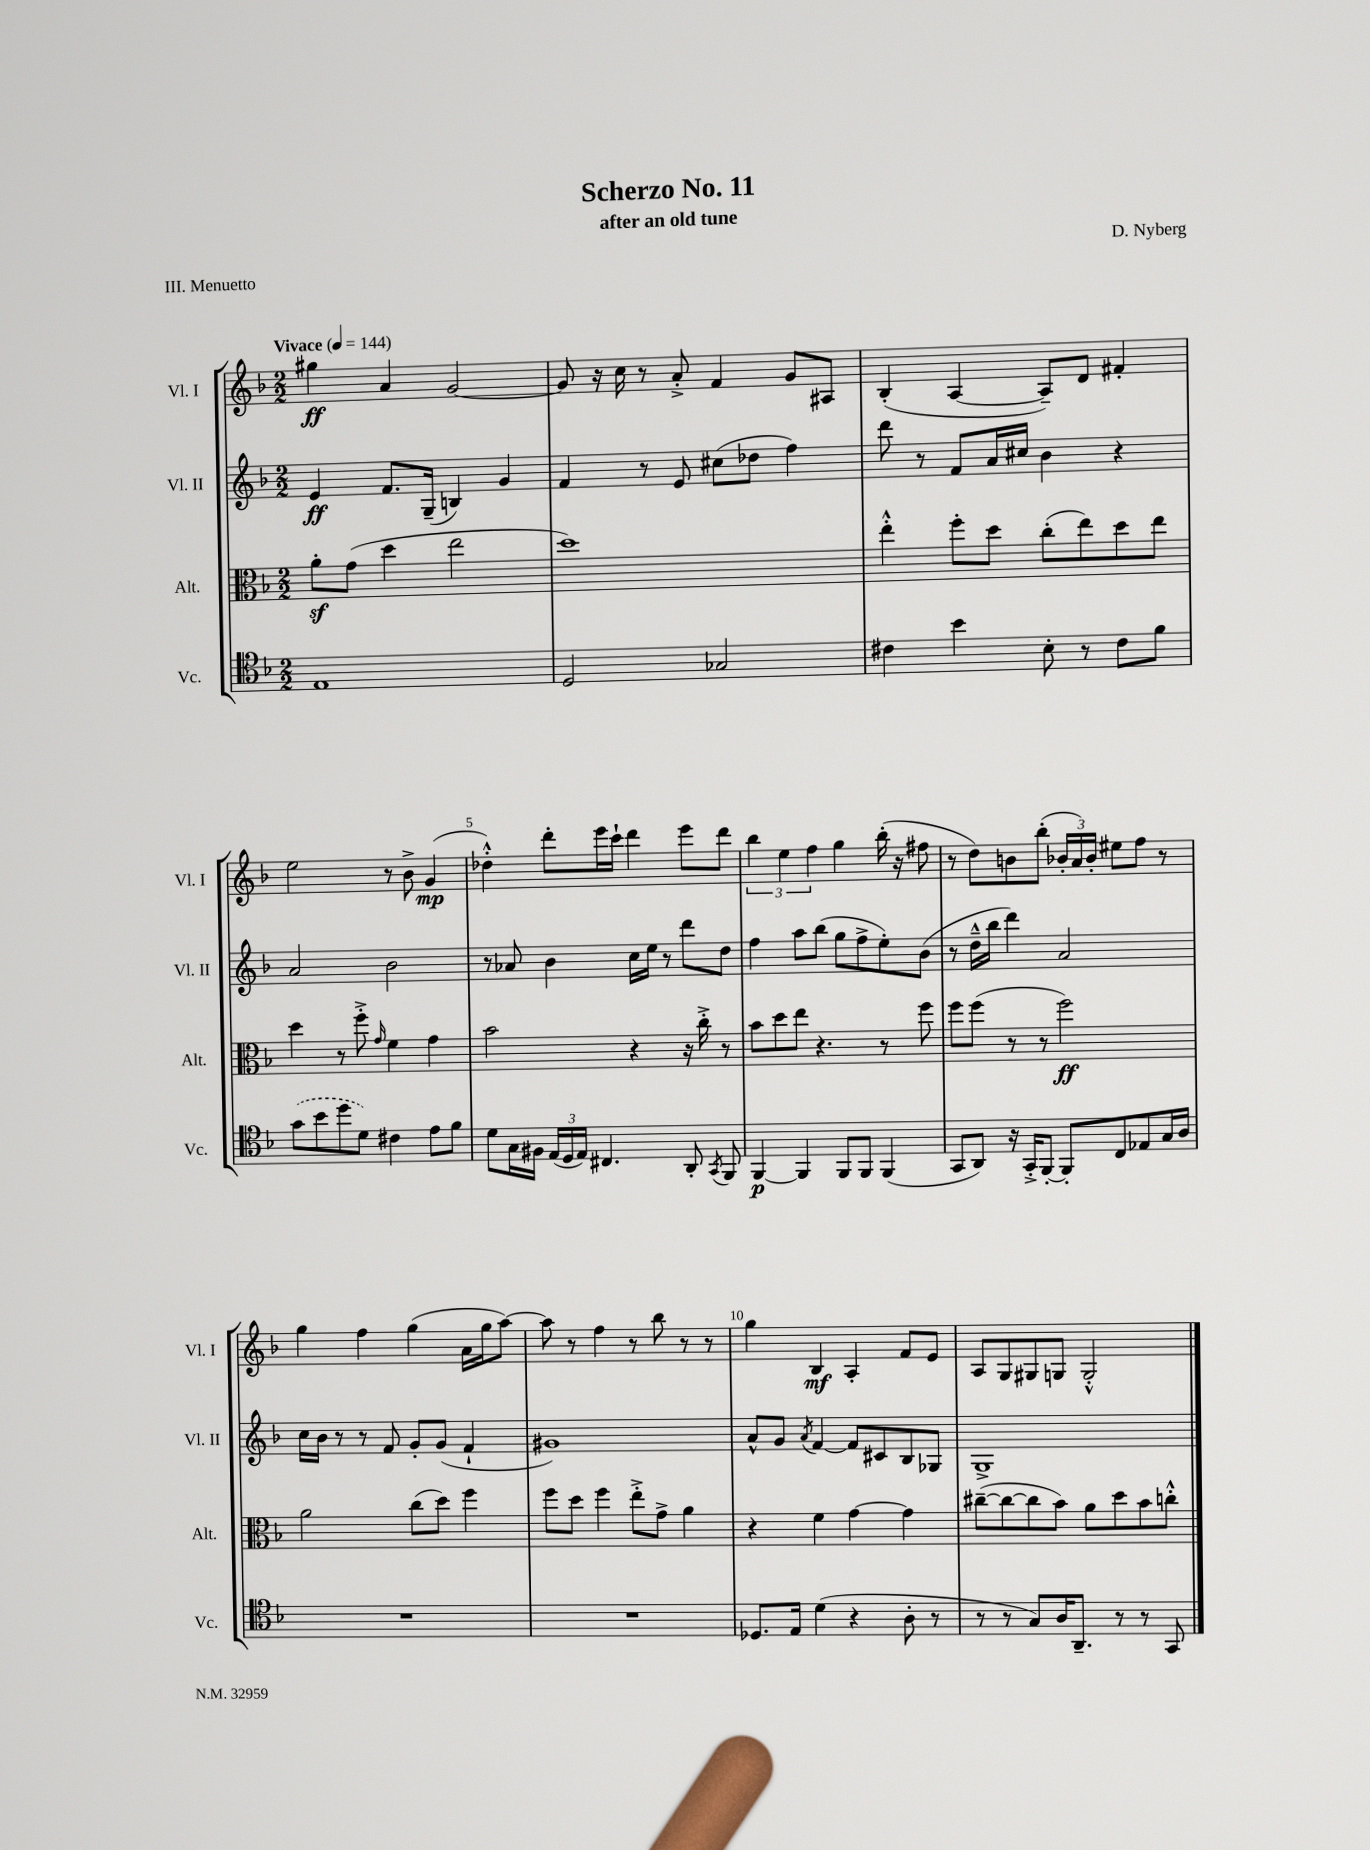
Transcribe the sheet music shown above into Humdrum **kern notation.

**kern	**dynam	**kern	**dynam	**kern	**dynam	**kern	**dynam
*part4	*part4	*part3	*part3	*part2	*part2	*part1	*part1
*staff4	*staff4	*staff3	*staff3	*staff2	*staff2	*staff1	*staff1
*I"Vc.	*	*I"Alt.	*	*I"Vl. II	*	*I"Vl. I	*
*I'Vc.	*	*I'Alt.	*	*I'Vl. II	*	*I'Vl. I	*
*clefC4	*	*clefC3	*	*clefG2	*	*clefG2	*
*k[b-]	*	*k[b-]	*	*k[b-]	*	*k[b-]	*
*M2/2	*	*M2/2	*	*M2/2	*	*M2/2	*
*MM144	*	*MM144	*	*MM144	*	*MM144	*
=1	=1	=1	=1	=1	=1	=1	=1
!	!	!	!	!	!	!LO:TX:a:B:t=Vivace	!
1E	.	8az'\L	.	4e/	ff	4gg#X\	ff
.	.	(8g\J	.	.	.	.	.
.	.	4dd\	.	8.f/L	.	4a/	.
.	.	.	.	(16G~/Jk	.	.	.
.	.	2ee\	.	4Bn/)	.	[2g/	.
.	.	.	.	4g/	.	.	.
=2	=2	=2	=2	=2	=2	=2	=2
2D/	.	1dd)	.	4f/	.	8g/]	.
.	.	.	.	.	.	16r	.
.	.	.	.	.	.	16cc\	.
.	.	.	.	8r	.	8r	.
.	.	.	.	8e/	.	8a'^/	.
2G-X/	.	.	.	(8cc#X\L	.	4f/	.
.	.	.	.	8dd-X\J	.	.	.
.	.	.	.	4ff\)	.	8g/L	.
.	.	.	.	.	.	8A#X/J	.
=3	=3	=3	=3	=3	=3	=3	=3
4c#X\	.	4ee'^^\	.	8ddd\	.	(4B-'/	.
.	.	.	.	8r	.	.	.
4b-\	.	8ff'\L	.	8f/L	.	[4A/	.
.	.	8dd\J	.	16a/L	.	.	.
.	.	.	.	16cc#X/JJ	.	.	.
8B-'\	.	(8cc'\L	.	4b-\	.	8A~/L])	.
8r	.	8ee\)	.	.	.	8d/J	.
8c#\L	.	8dd\	.	4r	.	4f#X'/	.
8f\J	.	8ee\J	.	.	.	.	.
!!LO:LB:g=z
=4	=4	=4	=4	=4	=4	=4	=4
(8g\L	.	4dd\	.	2a/	.	2ee\	.
8b-\	.	.	.	.	.	.	.
8dd\	.	8r	.	.	.	.	.
8d\J)	.	8ff'^\	.	.	.	.	.
.	.	16qqg/	.	.	.	.	.
4c#X\	.	4f\	.	2b-\	.	8r	.
.	.	.	.	.	.	8b-^\	.
8e\L	.	4g\	.	.	.	(4g/	mp
8f\J	.	.	.	.	.	.	.
=5	=5	=5	=5	=5	=5	=5	=5
8d\L	.	2b-\	.	8r	.	4dd-X'^^\)	.
16G\L	.	.	.	8a-X/	.	.	.
16F#X\JJ	.	.	.	.	.	.	.
(24E/LL	.	.	.	4b-\	.	8ddd'\L	.
24D/	.	.	.	.	.	.	.
24E/JJ)	.	.	.	.	.	.	.
4.C#X/	.	.	.	.	.	16eee\L	.
.	.	.	.	.	.	16ccc`\JJ	.
.	.	4r	.	16cc\LL	.	4ddd\	.
.	.	.	.	16ee\JJ	.	.	.
.	.	.	.	8r	.	.	.
8AA'/	.	16r	.	8ddd\L	.	8eee\L	.
.	.	16cc'^\	.	.	.	.	.
8qGG/	.	.	.	.	.	.	.
8FF/	.	8r	.	8dd\J	.	8ddd\J	.
=6	=6	=6	=6	=6	=6	=6	=6
[4FF/	p	8b-\L	.	4ff\	.	6bb-\	.
.	.	8dd\	.	.	.	.	.
.	.	.	.	.	.	6ee\	.
4FF/]	.	8ee\J	.	8aa\L	.	.	.
.	.	.	.	.	.	6ff\	.
.	.	4.r	.	(8bb-\J	.	.	.
8FF/L	.	.	.	8gg\L	.	4gg\	.
8FF/J	.	.	.	8ff^\	.	.	.
(4FF/	.	8r	.	8ee'\)	.	(16bb-'\	.
.	.	.	.	.	.	16r	.
.	.	8ff\	.	(8b-\J	.	8ff#X\	.
=7	=7	=7	=7	=7	=7	=7	=7
8GG/L	.	8ff\L	.	8r	.	8r	.
8AA/J)	.	(8ff\J	.	16dd~^^\LL	.	8dd\L)	.
.	.	.	.	16bb-\JJ	.	.	.
16r	.	8r	.	4ddd\)	.	8bn\	.
16GG'^/KL	.	.	.	.	.	.	.
[8FF'/J	.	8r	.	.	.	(8bb-'\J	.
8FF'/L]	.	2ff\)	ff	2a/	.	24b-X'/LL	.
.	.	.	.	.	.	24a/)	.
.	.	.	.	.	.	24b-'/JJ	.
8C/	.	.	.	.	.	8ee#X\L	.
8E-X/	.	.	.	.	.	8ff\J	.
16G/L	.	.	.	.	.	8r	.
16A/JJ	.	.	.	.	.	.	.
!!LO:LB:g=z
=8	=8	=8	=8	=8	=8	=8	=8
1r	.	2a\	.	16cc\LL	.	4gg\	.
.	.	.	.	16b-\JJ	.	.	.
.	.	.	.	8r	.	.	.
.	.	.	.	8r	.	4ff\	.
.	.	.	.	8f/	.	.	.
.	.	(8cc\L	.	8g'/L	.	(4gg\	.
.	.	8dd\J)	.	(8g/J	.	.	.
.	.	4ff\	.	4f`/	.	16a\LL	.
.	.	.	.	.	.	16gg\J	.
.	.	.	.	.	.	[8aa\J)	.
=9	=9	=9	=9	=9	=9	=9	=9
1r	.	8ff\L	.	1g#X)	.	8aa\]	.
.	.	8dd\J	.	.	.	8r	.
.	.	4ff\	.	.	.	4ff\	.
.	.	8ee'^\L	.	.	.	8r	.
.	.	8g^\J	.	.	.	8bb-\	.
.	.	4a\	.	.	.	8r	.
.	.	.	.	.	.	8r	.
=10	=10	=10	=10	=10	=10	=10	=10
8.D-X/L	.	4r	.	8a^^/L	.	4gg\	.
.	.	.	.	8g/J	.	.	.
16E/Jk	.	.	.	.	.	.	.
.	.	.	.	8qa/	.	.	.
(4d\	.	4f\	.	[4f/	.	4B-/	mf
4r	.	[4g\	.	8f/L]	.	4A'/	.
.	.	.	.	8c#X/	.	.	.
8A'\	.	4g\]	.	8B-/	.	8f/L	.
8r	.	.	.	8G-X/J	.	8e/J	.
=11	=11	=11	=11	=11	=11	=11	=11
8r	.	([8cc#X~\L	.	1G^	.	8A/L	.
8r	.	8cc#\_	.	.	.	8G/	.
8G/L)	.	8cc#\]	.	.	.	8G#X/	.
16A/K	.	8b-\J)	.	.	.	8Gn/J	.
8.AA~/J	.	.	.	.	.	.	.
.	.	8a\L	.	.	.	2G'^^/	.
8r	.	8dd\	.	.	.	.	.
8r	.	8b-\	.	.	.	.	.
8GG/	.	8ccn'^^\J	.	.	.	.	.
==	==	==	==	==	==	==	==
*-	*-	*-	*-	*-	*-	*-	*-
